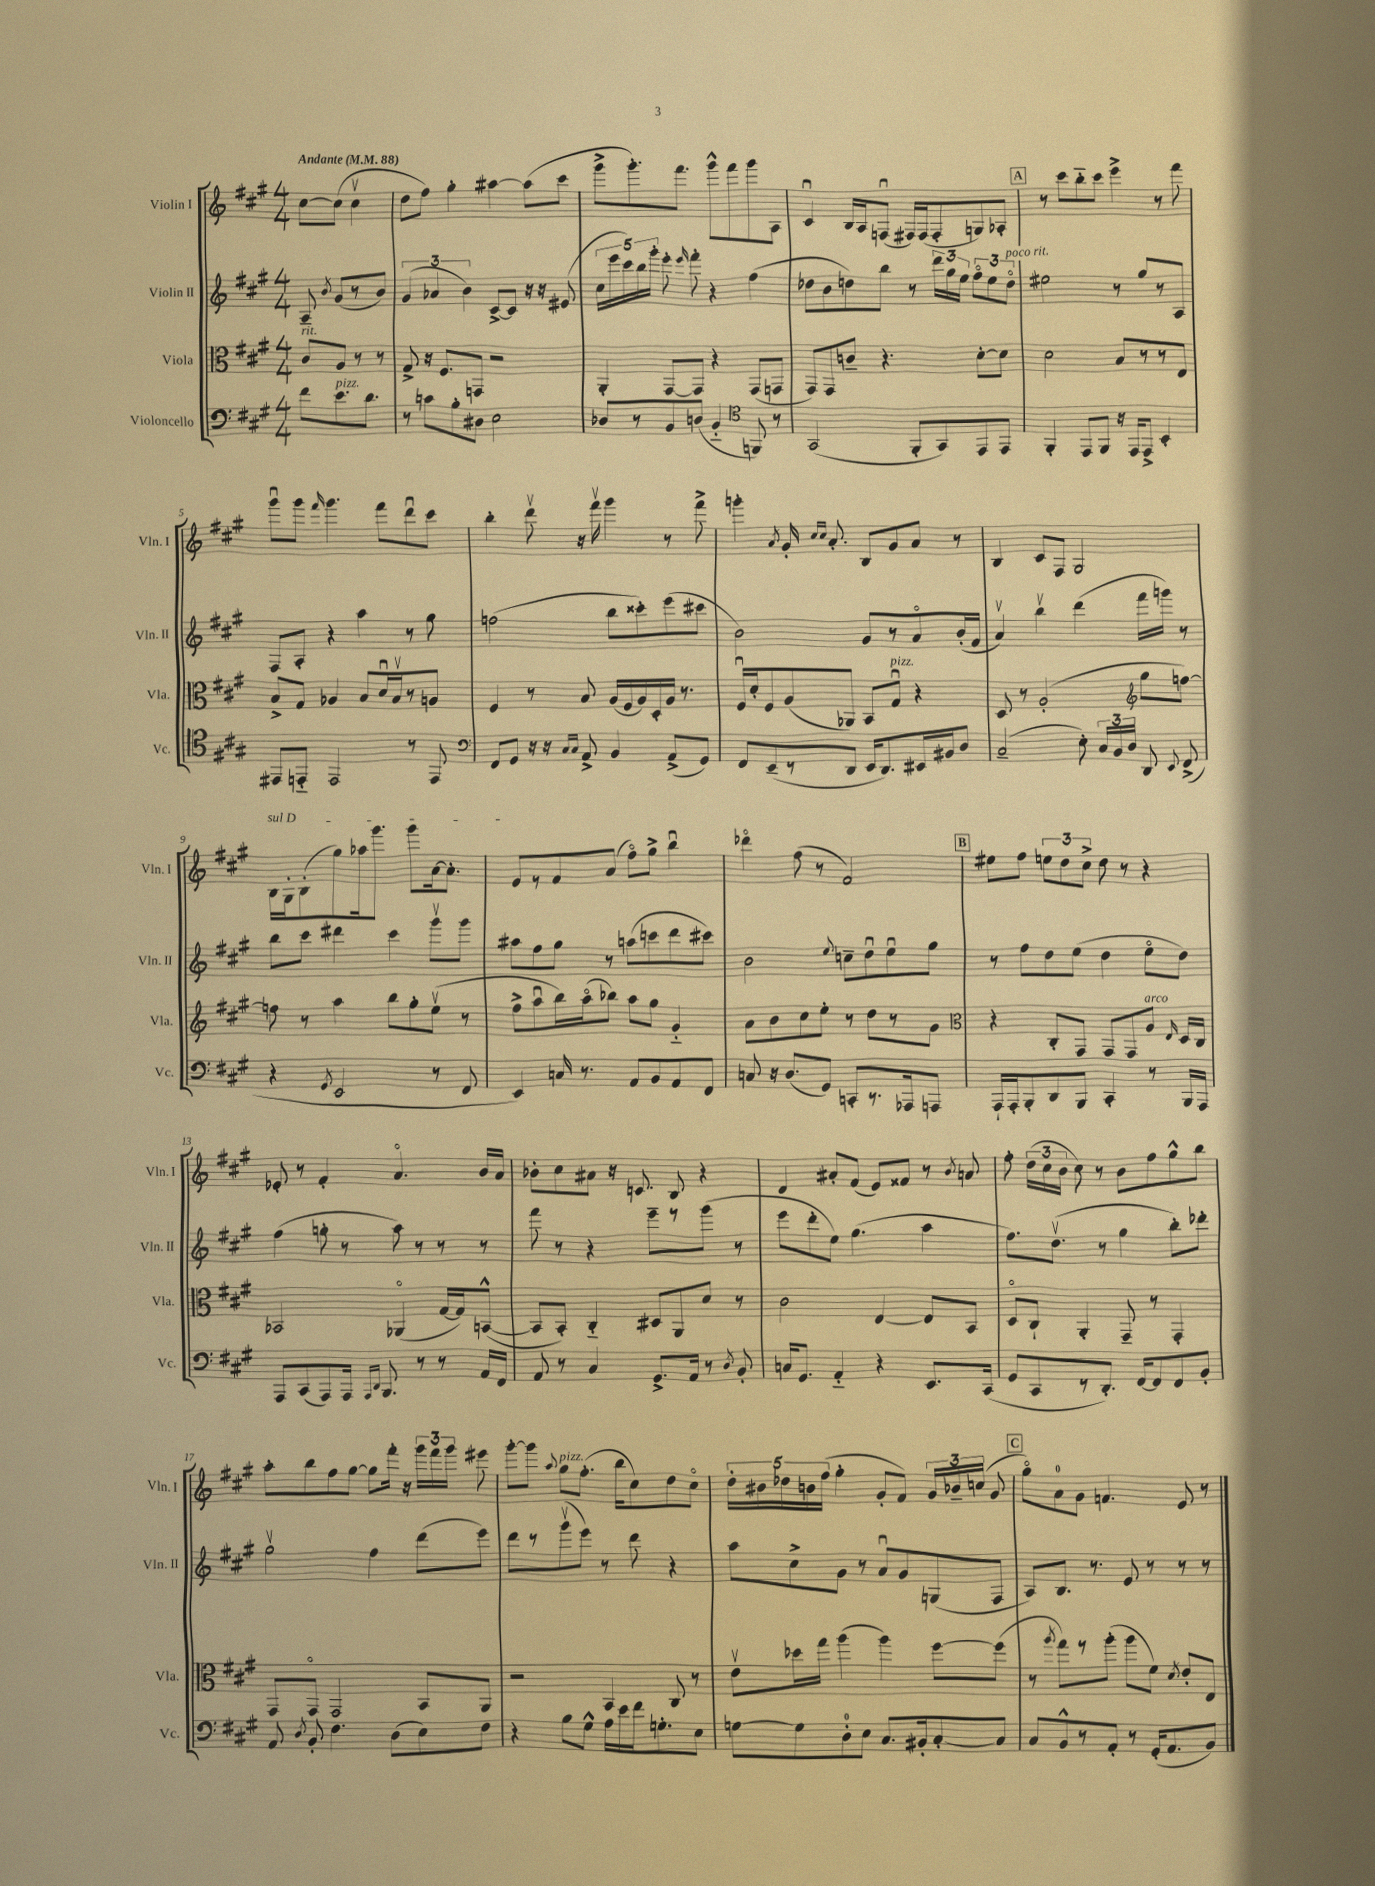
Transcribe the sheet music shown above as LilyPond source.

<<
\new StaffGroup <<
\new Staff = "s0" \with { instrumentName = "Violin I" shortInstrumentName = "Vln. I" } {
    \clef treble \key a \major \numericTimeSignature \time 4/4 \partial 2 \tempo "Andante" 4 = 88
    \autoBeamOff cis''8[~ cis''8]( cis''4\upbow |
    d''8[ fis''8]) gis''4-. ais''4~ ais''8[( cis'''8] |
    gis'''8[-> gis'''8.-.) fis'''8.] gis'''8[-^ fis'''8 gis'''8 a8] |
    cis'4\downbow b16[ a16 f8]\downbow( fis16[) fis16( fis8-. g8) aes8]-. |
    \mark \markup { \box "A" } r8 cis'''8[ b''8-_ cis'''8] e'''4-> r8 fis'''8 |
    gis'''8[\downbow gis'''8] \grace { fis'''16 } gis'''4. fis'''8[ d'''8\downbow cis'''8] |
    b''4-. d'''8\upbow r16 fis'''16\upbow gis'''4 r8 fis'''8-> |
    g'''4-. \acciaccatura { a'8 } gis'16-. \grace { cis''16[ cis''16] } a'8.-. b8[ gis'8 a'8] r8 |
    b4 cis'8[ fis8] gis2 |
    \once \override TextSpanner.bound-details.left.text = \markup { \italic "sul D" } b16[\startTextSpan gis16-. b8-.( gis''8) aes''16 gis'''8.] gis'''8[ a'16~ a'8.]-. |
    e'8[\stopTextSpan r8 fis'8 a'8]( fis''8[\flageolet) gis''8]-> b''4\downbow |
    des'''4\flageolet fis''8( r8 fis'2) |
    \mark \markup { \box "B" } eis''8[ fis''8] \tuplet 3/2 { e''8[ d''8 cis''8]-> } d''8 r8 r4 |
    ees'8-. r8 fis'4-. a'4.\flageolet b'16[ a'16] |
    bes'8[-. cis''8 ais'8] r16 c'8. b8 r4 |
    d'4 ais'8[-. fis'8]( e'8[) fisis'8] r8 \acciaccatura { b'8 } a'8 |
    fis''8-. \tuplet 3/2 { d''16[( cis''16 b'16] } cis''8) r8 b'8[ fis''8 gis''8-^ b''8] |
    a''8[-. b''8 fis''8 gis''8]~ gis''8[ fis'''16]-. r16 \tuplet 3/2 { gis'''16[ fis'''16 gis'''16] } eis'''8 |
    gis'''8[~-. gis'''8] \appoggiatura { a''8 } gis''8[^\markup { \italic "pizz." } fis''8.]-.( b''16[ cis''8) d''8 cis''8]\flageolet |
    \tuplet 5/4 { d''16[-. bis'16 des''16 b'16 fis''16]( } gis''4-. gis'8[-. fis'8]) \tuplet 3/2 { gis'16[ bes'16-- c''16]( } gis'8 |
    \mark \markup { \box "C" } gis''8[\flageolet) a'8-0 gis'8] f'4. e'8 r8 \bar "|." |
}
\new Staff = "s1" \with { instrumentName = "Violin II" shortInstrumentName = "Vln. II" } {
    \clef treble \key a \major \numericTimeSignature \time 4/4 \partial 2
    \autoBeamOff a8-- \acciaccatura { b'8 } gis'8[( r8 b'8]) |
    \tuplet 3/2 { gis'4( aes'4 b'4) } cis'8[~-> cis'8] r16 r16 eis'8( |
    \tuplet 5/4 { cis''16[ e'''16 cis'''16) b''16 gis'''16]-. } e'''8-. \grace { e'''16 } fis'''8-. r4 fis''4( |
    des''8[ b'8 d''8) b''8] r8 \tuplet 3/2 { d'''16[ gis''16 e''16] } \tuplet 3/2 { fis''8[\flageolet e''8 d''8]\flageolet^\markup { \italic "poco rit." } } |
    \mark \markup { \box "A" } eis''2 r8 gis''8[ r8 a8] |
    fis8[ a8]-. r4 a''4 r8 gis''8 |
    f''2( b''8[ cisis'''8-.) e'''8( cis'''8] |
    b'2) gis'8[ r8 a'8\flageolet b'16-.( fis'16] |
    a'4\upbow) b''4\upbow d'''4( fis'''16[ g'''16]) r8 |
    b''8[ cis'''8] dis'''4 cis'''4 gis'''8[\upbow gis'''8] |
    ais''8[ fis''8 gis''8] r8 a''8[( c'''8 d'''8 cis'''8]) |
    b'2 \appoggiatura { e''8 } c''8[-- d''8\downbow e''8\downbow gis''8] |
    \mark \markup { \box "B" } r8 fis''8[ d''8 e''8]( d''4 e''8[\flageolet d''8]) |
    fis''4( g''8-. r8 a''8) r8 r8 r8 |
    fis'''8 r8 r4 e'''8[-- r8 gis'''8]( r8 |
    e'''8[ d'''8-. e''8]) gis''4.( a''4 |
    fis''8.[) d''8.]\upbow( r8 gis''4 b''8[-.) des'''8]-. |
    gis''2\upbow fis''4 d'''8[( e'''8]) |
    d'''8[ r8 gis'''8\upbow( e'''8]) r8 d'''8 r4 |
    a''8[ cis''8-> gis'8] r8 a'8[\downbow gis'8 g8( fis8] |
    \mark \markup { \box "C" } a8[) b8.] r8. e'8 r8 r8 r8 \bar "|." |
}
\new Staff = "s2" \with { instrumentName = "Viola" shortInstrumentName = "Vla." } {
    \clef alto \key a \major \numericTimeSignature \time 4/4 \partial 2
    \autoBeamOff cis'8[^\markup { \italic "rit." } a8] r8 r8 |
    gis8-> r16 fis8.[ g,8] r2 |
    a,4-. gis,8[~ gis,8] r4 gis,8[( g,8] |
    gis,8[) gis,8 c'8]-- r4. d'8[~-. d'8] |
    \mark \markup { \box "A" } d'2 b8[ r8 r8 e8] |
    b8[-> gis8] aes4 b8[ d'16\downbow b16\upbow r8 a8] |
    fis4 r8 b8 a16[( fis16 a16) d16-. a16] r8. |
    fis16[\downbow d'16-. fis8 a8( aes,8]) b,8[ gis8]\downbow^\markup { \italic "pizz." } r4 |
    d8 r8 a2-.( \clef treble gis''8[ f''8]~) |
    f''8 r8 a''4 b''8[ gis''8-. e''8]\upbow( r8 |
    fis''8[-> a''8\downbow b''16) a''16\flageolet( bes''8]) a''8[ gis''8] gis'4-_ |
    a'8[ b'8 cis''8 e''8]-. r8 d''8[ r8 gis'8] |
    \mark \markup { \box "B" } \clef alto r4 cis8[-. gis,8] gis,8[ gis,8 a8]^\markup { \italic "arco" } \grace { e16 } d16[ cis16] |
    bes,2 aes,4\flageolet( gis16[~ gis16) b,8]~-^( |
    b,8[ b,8]-.) cis4-_ dis8[ a,8 d'8] r8 |
    cis'2 e4~ e8[ b,8] |
    d8[\flageolet cis8]-! a,4-. gis,8-- r8 gis,4-. |
    gis,8[ gis,8]\flageolet gis,2 b,8[ a,8] |
    r2 b,4 cis8 r8 |
    e'8[\upbow des''16 gis''16] a''4( a''4) fis''8[~ fis''8]( |
    \mark \markup { \box "C" } r8 \acciaccatura { a''8 } gis''8[) r8 a''8]-.( a''8[ fis'8]) \acciaccatura { d'8 } e'8[-. e8] \bar "|." |
}
\new Staff = "s3" \with { instrumentName = "Violoncello" shortInstrumentName = "Vc." } {
    \clef bass \key a \major \numericTimeSignature \time 4/4 \partial 2
    \autoBeamOff fis'8[ e'8.^\markup { \italic "pizz." } d'8.] |
    r8 c'8[ b8-. dis8] e2 |
    des8[ r8 b,8 d8]( b,4-_ \clef tenor f,8) r8 |
    gis,2( fis,8[-. gis,8) e,8 e,8] |
    \mark \markup { \box "A" } fis,4-. e,8[ fis,8] r16 e,16[ e,8]-> b,4-. |
    eis,8[ e,8]-_ e,2 r8 e,8 |
    \clef bass fis,8[ gis,8] r16 r16 \grace { cis16[ cis16] } a,8-> b,4 a,8[->( gis,8]) |
    fis,8[ e,8--( r8 d,8] e,16[ d,8.) eis,16 bis,16 d8] |
    cis2--( e8-.) \tuplet 3/2 { cis16[ b,16 d16] } d,8 \appoggiatura { e,8 } fis,8->( |
    r4 \acciaccatura { gis,8 } e,2 r8 fis,8 |
    e,4) c16 r8. a,8[ b,8 a,8 fis,8] |
    c8 r16 d8.[( gis,8]) c,8[-. r8. aes,,16 a,,8] |
    \mark \markup { \box "B" } a,,16[-! a,,16-. b,,8-. d,8 b,,8] cis,4-. r8 b,,16[ a,,16] |
    a,,8[ cis,8( a,,8) a,,16] \grace { a,,16[ d,16] } b,,8. r8 r8 a,16[ fis,16] |
    a,8 r8 cis4 gis,8.[-> a,16] r8 \acciaccatura { d8 } b,8-. |
    c16[ gis,8.] a,4-_ r4 e,8.[ cis,16]( |
    gis,8[ cis,8 r8 d,8.]-.) fis,16[~ fis,8 fis,8 b,8]-. |
    a,8 \acciaccatura { d8 } b,8-. fis4. d8[( e8) fis8] |
    r4 b8[ gis8]-^ a16[ e'16 fis'16 g8.-. e8] |
    g8[~ g8 d8-0-. e8] cis8.[ bis,16-. cis8~-. cis8] |
    \mark \markup { \box "C" } cis8[ b,8-^ r8 a,8]-. r8 gis,16[-.( a,8. b,8]) \bar "|." |
}
>>
>>
